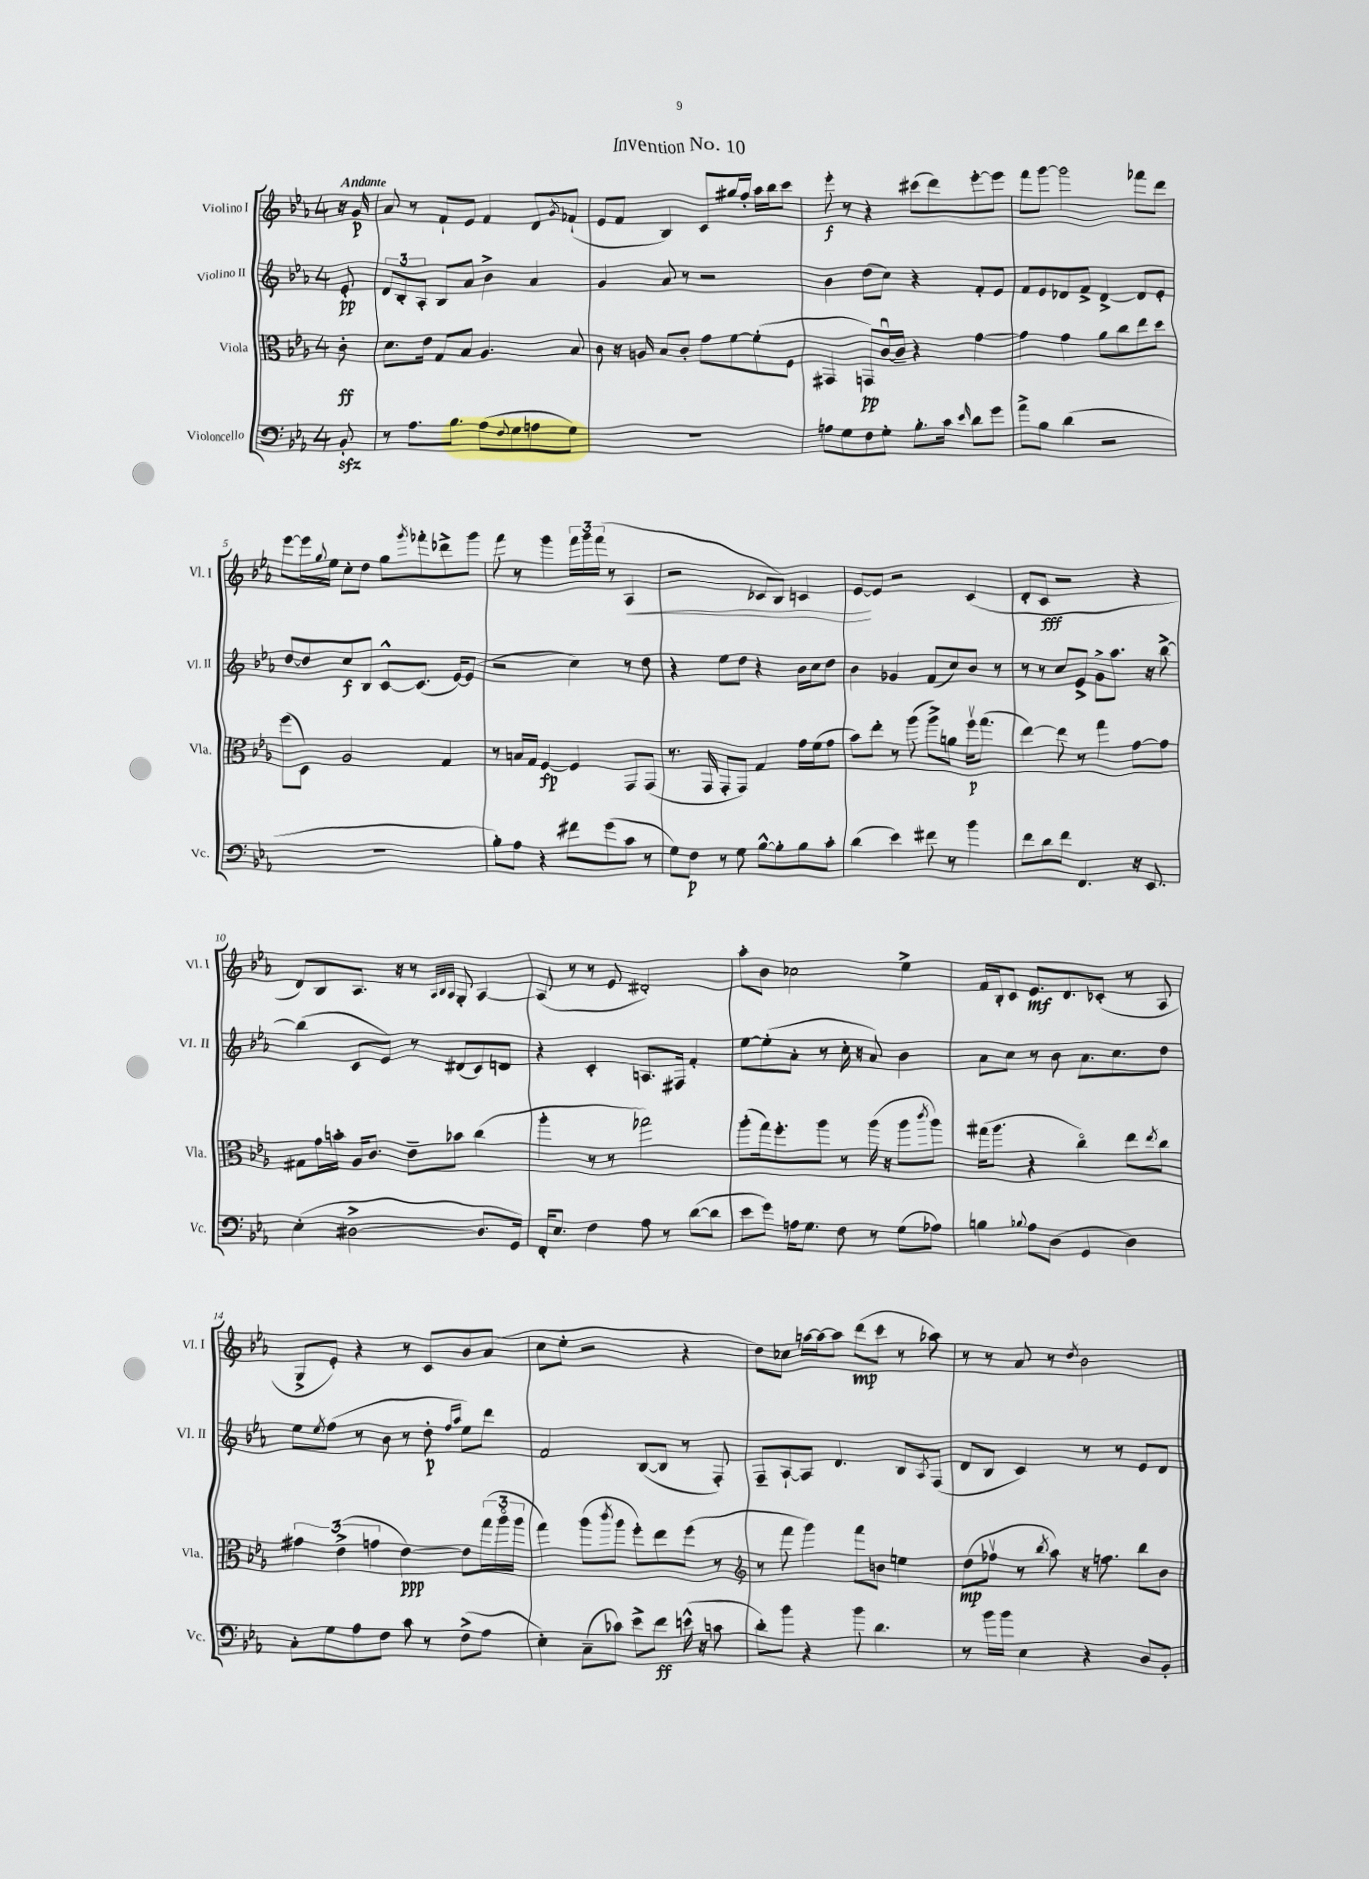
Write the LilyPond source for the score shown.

\header { title = "Invention No. 10" }
<<
\new StaffGroup <<
\new Staff = "s0" \with { instrumentName = "Violino I" shortInstrumentName = "Vl. I" } {
    \clef treble \key ees \major \once \override Staff.TimeSignature.style = #'single-digit \time 4/4 \partial 8 \tempo "Andante"
    r16 g'16\p |
    aes'8 r8 f'8-! ees'8 f'4 d'8 \acciaccatura { g'8 } fes'8-!( |
    ees'8 f'8 bes4) c'8 gis''16 f''16-. aes''16 bes''16 c'''8 |
    ees'''8-.\f r8 r4 cis'''8( d'''8) ees'''8~-. ees'''8 |
    f'''8 g'''8~ g'''2 fes'''8 d'''8 |
    ees'''8~ ees'''16 \appoggiatura { g''8 } ees''16 c''8-. d''8 g''8 \acciaccatura { g'''8 } fes'''8-. des'''8-> g'''8 |
    f'''8 r8 g'''4 \tuplet 3/2 { f'''16 g'''16 f'''16( } r8 aes4\< |
    r2 ces'8 bes8) c'4 |
    ees'8~\! ees'8 r2 c'4( |
    d'8-. c'8\fff r2 r4 |
    d'8) bes8 aes8. r16 r8 \grace { aes32 bes32 aes32 } g8-. aes4~ |
    aes8( r8 r8 ees'8 dis'2-.) |
    aes''8-. bes'8 ces''2 ees''4-> |
    f'16 bes16-. c'8 ees'8.\mf d'8. ces'8-.( r8 aes8 |
    g8-> ees'8-.) r4 r8 c'8 bes'8 aes'8( |
    c''8 ees''8-. r2 r4 |
    d''8) ces''8 a''16~ a''16~ a''8 d'''8\mp( c'''8 r8 aes''8) |
    r8 r8 aes'8 r8 \acciaccatura { d''8 } bes'2 \bar "|." |
}
\new Staff = "s1" \with { instrumentName = "Violino II" shortInstrumentName = "Vl. II" } {
    \clef treble \key ees \major \once \override Staff.TimeSignature.style = #'single-digit \time 4/4 \partial 8
    ees'8-.\pp |
    \tuplet 3/2 { d'8 bes8-. aes8-. } bes8 aes'8 bes'4-> aes'4 |
    g'4 aes'8 r8 r2 |
    bes'4 d''8( c''8) r4 f'8-. ees'8 |
    f'8 ees'8 des'8 f'8-> des'4~-> des'8 ees'8-. |
    d''8~ d''8 c''8\f bes8 c'8~-^ c'8.( ees'16~) ees'8( |
    r2 c''4) r8 d''8 |
    r4 ees''8 d''8 r4 bes'16 c''16 d''8 |
    bes'4 ges'4 f'8( c''8) bes'8 r8 |
    r8 r8 c''8 ees'8-> g'8-> aes''8. r16 bes''8~-> |
    bes''4( c'8 ees'8) r8 dis'8( c'8) d'8 |
    r4 c'4-. a8. fis16 f'4-. |
    ees''8~ ees''8-.( aes'8-. r8 c''16-. r16 aes'8) bes'4 |
    aes'8 c''8 r8 bes'8 aes'8. c''8. d''8 |
    ees''8 \acciaccatura { ees''8 } f''8( r8 bes'8 r8 d''8-.\p \grace { f''16 aes''16 } ees''8) d'''8 |
    f'2 bes8~( bes8 r8 f8-.) |
    f8-- aes8~-! aes8 d'4. bes8 \acciaccatura { aes8 } f8( |
    d'8 bes8 c'4) r8 r8 ees'8 d'8 \bar "|." |
}
\new Staff = "s2" \with { instrumentName = "Viola" shortInstrumentName = "Vla." } {
    \clef alto \key ees \major \once \override Staff.TimeSignature.style = #'single-digit \time 4/4 \partial 8
    c'8-.\ff |
    d'8. ees'16 g8 bes8 aes4. bes8 |
    c'8 r16 a16 bes8 c'8-. g'8 f'8~ f'8-.( f8 |
    gis,4 g,8\pp) c'16~\downbow c'16-- r4 g'4~ |
    g'4 g'4 aes'8 c''8 ees''8 d''8 |
    f''8( d8) aes2 g4 |
    r8 b16 g16 f4~\fp f4 g,8 g,8( |
    r8. g,16 g,8-. g,8) g4 g'16 f'16( g'8 |
    bes'8) ees''8-. r8 aes''8( aes''8->) a'8 f''16\upbow\p g''8.( |
    ees''4~) ees''8 r8 g''4 g'8~ g'8 |
    gis8 g'16 b'16-. aes16 c'8. ees'8-- bes'8 c''4( |
    aes''4-. r8 r8 ges''2) |
    aes''8-.( g''16) f''8.-. aes''8 r8 aes''16( r16 aes''8 \acciaccatura { c'''8 } aes''8) |
    gis''16( aes''8. r4 c''4\flageolet) ees''8 \acciaccatura { ees''8 } c''8 |
    \tuplet 3/2 { gis'4 ees'4->( g'4 } ees'4~\ppp) ees'8 \tuplet 3/2 { g''16( aes''16\flageolet aes''16 } |
    g''4) aes''8( \acciaccatura { c'''8 } aes''8 f''8-.) ees''8 f''8( r8 |
    \clef treble r8 f'''8 g'''4) f'''8 b'8 e''4 |
    d''8\mp( fes''8\upbow r8 \acciaccatura { bes''8 } aes''8) r16 f''8. bes''8 bes'8 \bar "|." |
}
\new Staff = "s3" \with { instrumentName = "Violoncello" shortInstrumentName = "Vc." } {
    \clef bass \key ees \major \once \override Staff.TimeSignature.style = #'single-digit \time 4/4 \partial 8
    bes,8-.\sfz |
    r8 aes8. bes8. aes8( \appoggiatura { f8 } g8 a8 g8) |
    R1 |
    a8 g8 f8 g8-. bes8.-. c'16 \grace { ees'16 } d'8 g'8 |
    aes'8-> bes8 d'4( r2 |
    R1 |
    bes8-.) aes8 r4 fis'8 g'8( c'8 r8 |
    g8) f8\p r8 g8 bes8~-^ bes8-. bes8 c'8-. |
    d'4( ees'4) fis'8 r8 bes'4 |
    f'8 d'8 f'8 f,4. r16 ees,8. |
    ees4-.( dis2~-> dis8. g,16) |
    f,16-. ees8. f4 aes8 r8 d'8~( d'8 |
    ees'8 g'8) a16 g8. f8 r8 g8( aes8) |
    b4 \appoggiatura { bes8 } aes8 d8( g,4 d4) |
    c8-. g8 aes8 f8 c'8 r8 f8->( aes8 |
    ees4-.) c8--( ces'8) ees'8-> f'8\ff e'16-^( r16 c'8 |
    d'8-.) bes'8 r4 bes'8 d'4. |
    r8 bes'16 bes'16 ees4 r4 d8 bes,8-. \bar "|." |
}
>>
>>
